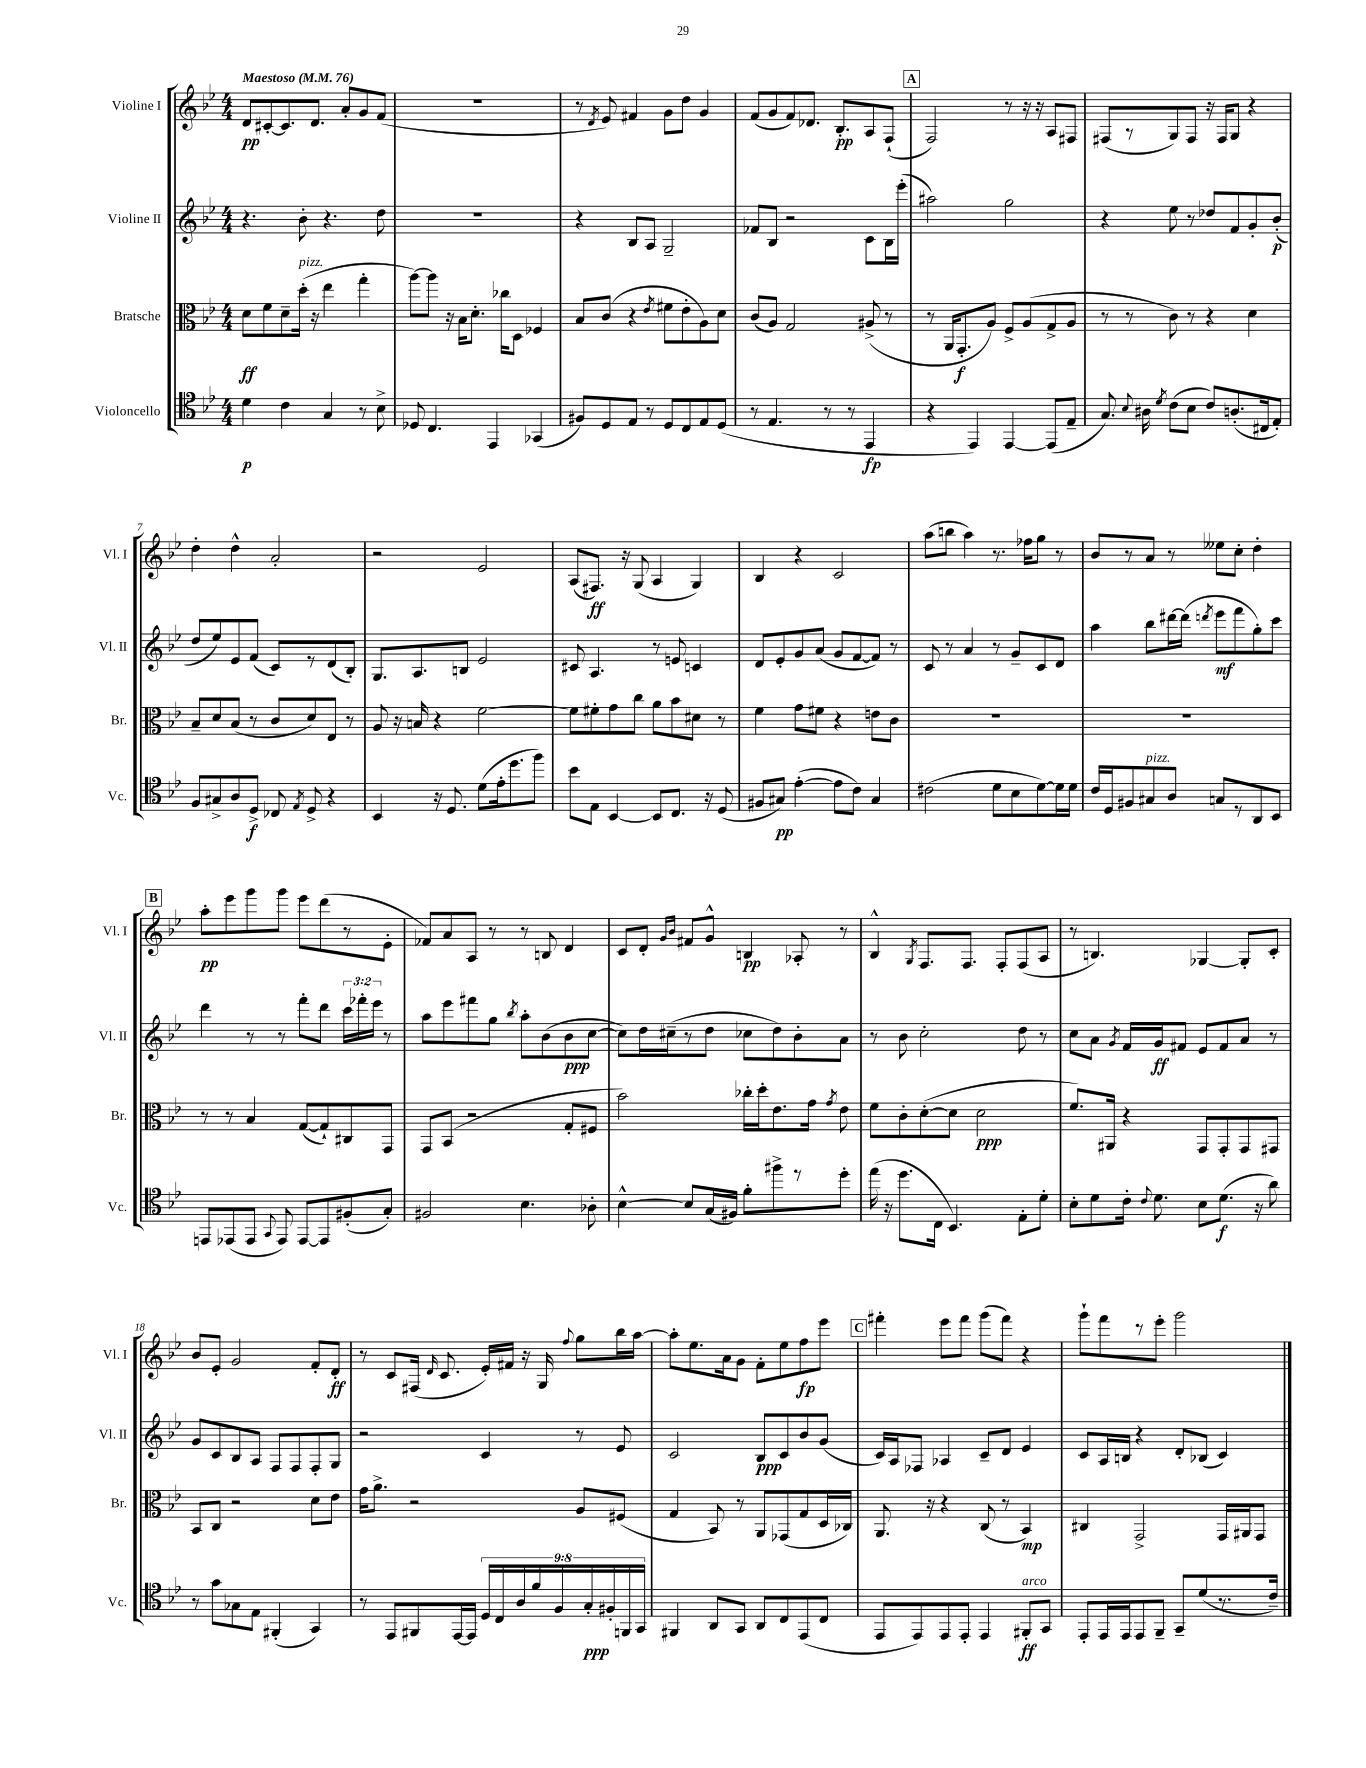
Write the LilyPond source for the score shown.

<<
\new StaffGroup <<
\new Staff = "s0" \with { instrumentName = "Violine I" shortInstrumentName = "Vl. I" } {
    \clef treble \key bes \major \numericTimeSignature \time 4/4 \tempo "Maestoso" 4 = 76
    \autoBeamOff d'8[\pp cis'8~-. cis'8. d'8.] a'8[-. g'8 f'8]( |
    R1 |
    r8 \acciaccatura { d'8 } ees'8) fis'4 g'8[ d''8] g'4 |
    f'8[( g'8 f'8) des'8.] bes8.[-.\pp a8 f8]-!( |
    \mark \markup { \box "A" } f2) r8 r16 r16 a8[ fis8] |
    fis8[( r8 g8) fis8] r16 fis16[ g8] r4 |
    d''4-. d''4-^ a'2-. |
    r2 ees'2 |
    a8[( fis8.]\ff) r16 g8( a4 g4) |
    bes4 r4 c'2 |
    a''8[( b''8] a''4) r8. fes''16[ g''8] r8 |
    bes'8[ r8 a'8] r8 eeses''8[ c''8]-. d''4-. |
    \mark \markup { \box "B" } a''8[-.\pp ees'''8 g'''8 g'''8] ees'''8[ d'''8( r8 ees'8]-. |
    fes'8[) a'8 a8] r8 r8 b8 d'4 |
    c'8[ d'8]-. \grace { g'16[ bes'16] } fis'8[ g'8]-^ b4\pp aes8-. r8 |
    bes4-^ \acciaccatura { g8 } f8.[ f8.] f8[-. f8( a8] |
    r8 b4.) ges4~ ges8[-. c'8]-. |
    bes'8[ ees'8]-. g'2 f'8[-. d'8]-.\ff |
    r8 c'8[ fis16]( \grace { d'16 } c'8. ees'16[-.) fis'16] r16 g16 \appoggiatura { f''8 } g''8[ bes''16 a''16]~ |
    a''8[-. ees''8. a'16 g'8] f'8[-. ees''8 f''8\fp ees'''8] |
    \mark \markup { \box "C" } fis'''4-. ees'''8[ fis'''8] g'''8[( fis'''8]) r4 |
    g'''8[-! f'''8 r8 ees'''8]-. g'''2 \bar "|." |
}
\new Staff = "s1" \with { instrumentName = "Violine II" shortInstrumentName = "Vl. II" } {
    \clef treble \key bes \major \numericTimeSignature \time 4/4 \override Staff.TupletNumber.text = #tuplet-number::calc-fraction-text
    \autoBeamOff r4. bes'8-. r4. d''8 |
    R1 |
    r4 bes8[ a8] g2-- |
    fes'8[ bes8] r2 c'8[ bes16 ees'''16]-.( |
    \mark \markup { \box "A" } ais''2) g''2 |
    r4 ees''8 r8 des''8[ f'8 g'8-. bes'8]-.\p( |
    d''8[ ees''8) ees'8 f'8]( c'8[) r8 d'8( bes8]-.) |
    g8.[ a8. b8] ees'2 |
    cis'8 a4. r8 e'8 c'4 |
    d'8[ ees'8-. g'8 a'8]( g'8[ f'8~ f'8]) r8 |
    c'8 r8 a'4 r8 g'8[-- c'8 d'8] |
    a''4 bes''8[ dis'''16~ dis'''16]( \acciaccatura { d'''8 } ees'''8[\mf f'''8 g''8-.) c'''8] |
    \mark \markup { \box "B" } d'''4 r8 r8 f'''8[-. d'''8] \tuplet 3/2 { c'''16[ fes'''16-. ees'''16] } r8 |
    a''8[ ees'''8 fis'''8 g''8] \acciaccatura { bes''8 } a''8[-. bes'8( bes'8\ppp c''8]~ |
    c''8[) d''16 cis''16--( r8 d''8] ces''8[ d''8) bes'8-. a'8] |
    r8 bes'8 c''2-. d''8 r8 |
    c''8[ a'8] \acciaccatura { g'8 } f'16[ g'16\ff fis'8] ees'8[ fis'8 a'8] r8 |
    g'8[ c'8 bes8 a8] f8[ f8 f8-. g8] |
    r2 c'4 r8 ees'8 |
    c'2 bes8[\ppp c'8 bes'8 g'8]( |
    \mark \markup { \box "C" } c'16[) a16 fes8] aes4 c'8[-- d'8] ees'4 |
    c'8[ a16 b16] r4 d'8[-. bes8]( c'4) \bar "|." |
}
\new Staff = "s2" \with { instrumentName = "Bratsche" shortInstrumentName = "Br." } {
    \clef alto \key bes \major \numericTimeSignature \time 4/4
    \autoBeamOff d'8[\ff f'8 d'8-- d''16]-.^\markup { \italic "pizz." }( r16 ees''4 g''4-. |
    a''8[~) a''8] r16 bes16[ d'8.]-. ces''16[ d8] fes4 |
    bes8[ c'8]( r4 \acciaccatura { ees'8 } fis'8[ ees'8-. a8) d'8] |
    c'8[( a8]) g2 ais8->( r8 |
    \mark \markup { \box "A" } r8 a,16[ g,8.-.\f a8]) f8[-> a8( g8-> a8] |
    r8 r8 c'8) r8 r4 d'4 |
    bes8[-- d'8 bes8]( r8 c'8[ d'8) ees8] r8 |
    a8 r16 b16 r4 f'2~ |
    f'8[ fis'8-. g'8 c''8] a'8[ bes'8 dis'8] r8 |
    f'4 g'8[ fis'8] r4 e'8[ c'8] |
    R1 |
    R1 |
    \mark \markup { \box "B" } r8 r8 bes4 g8[~( g8-!) cis8 g,8] |
    g,8[ bes,8]( r2 g8[-. fis8] |
    bes'2) ces''16[-. d''16-. ees'8. g'16] \acciaccatura { g'8 } ees'8 |
    f'8[ c'8-. d'8~-.( d'8] d'2\ppp |
    f'8.[) ais,16] r4 g,8[ g,8-. g,8 gis,8] |
    bes,8[ c8] r2 d'8[ ees'8] |
    g'16[ a'8.]-> r2 a8[ fis8]( |
    g4 bes,8) r8 a,8[ ges,8( g8 d16 ces16]) |
    \mark \markup { \box "C" } a,8. r16 r4 c8( r8 bes,4\mp) |
    cis4 g,2-> g,16[ ais,16 g,8] \bar "|." |
}
\new Staff = "s3" \with { instrumentName = "Violoncello" shortInstrumentName = "Vc." } {
    \clef tenor \key bes \major \numericTimeSignature \time 4/4 \override Staff.TupletNumber.text = #tuplet-number::calc-fraction-text
    \autoBeamOff d'4\p c'4 g4 r8 bes8-> |
    des8 c4. ees,4 ges,4( |
    fis8[) d8 ees8] r8 d8[ c8 ees8 d8]( |
    r8 ees4. r8 r8 ees,4\fp |
    \mark \markup { \box "A" } r4 ees,4) ees,4~ ees,8[( ees8]-- |
    g8.) \appoggiatura { bes8 } ais16 \acciaccatura { d'8 } c'8[( bes8] c'8[) a8.-.( cis16 ees8]-.) |
    f8[ gis8-> a8 d8]->\f ces8 \acciaccatura { ees8 } d8-> r4 |
    bes,4 r16 d8. d'8[( ees'16-. d''8. f''8]) |
    bes'8[ ees8] bes,4~ bes,8[ c8.] r16 d8( |
    fis8[ gis8]\pp) ees'4~-.( ees'8[ c'8]) gis4 |
    cis'2( d'8[ bes8 d'8~) d'16 d'16] |
    c'16[ d16 fis8 gis8^\markup { \italic "pizz." } a8] g8[ r8 a,8 bes,8] |
    \mark \markup { \box "B" } e,8[ ees,8( ees,8] \appoggiatura { g,8 } ees,8) ees,8[~ ees,8 fis8-.( g8]-.) |
    fis2 bes4. aes8-. |
    bes4~-^ bes8[ g16( fis16]) f'8[-. fis''8-> r8 d''8]-. |
    ees''16( r16 d''8.[ c16] bes,4.) ees8[-. d'8]-. |
    bes8[-. d'8 c'16]-. \appoggiatura { c'8 } d'8. bes8[ d'8.]\f( r16 a'8) |
    r8 g'8[ ges8 ees8] fis,4-.( g,4) |
    r8 ees,8[ fis,8 ees,16~ ees,16] \tuplet 9/8 { d16[ c16 a16 f'16 f16 g16-.\ppp fis16-. f,16 g,16] } |
    fis,4 a,8[ g,8] a,8[ c8 ees,8( c8] |
    \mark \markup { \box "C" } ees,8[ ees,8) ees,8 ees,8]-. ees,4 fis,8[-.\ff^\markup { \italic "arco" } g,8] |
    ees,8[-. ees,16 ees,16 ees,8 f,8]-- g,8[-- d'8( r8. c'16]--) \bar "|." |
}
>>
>>
